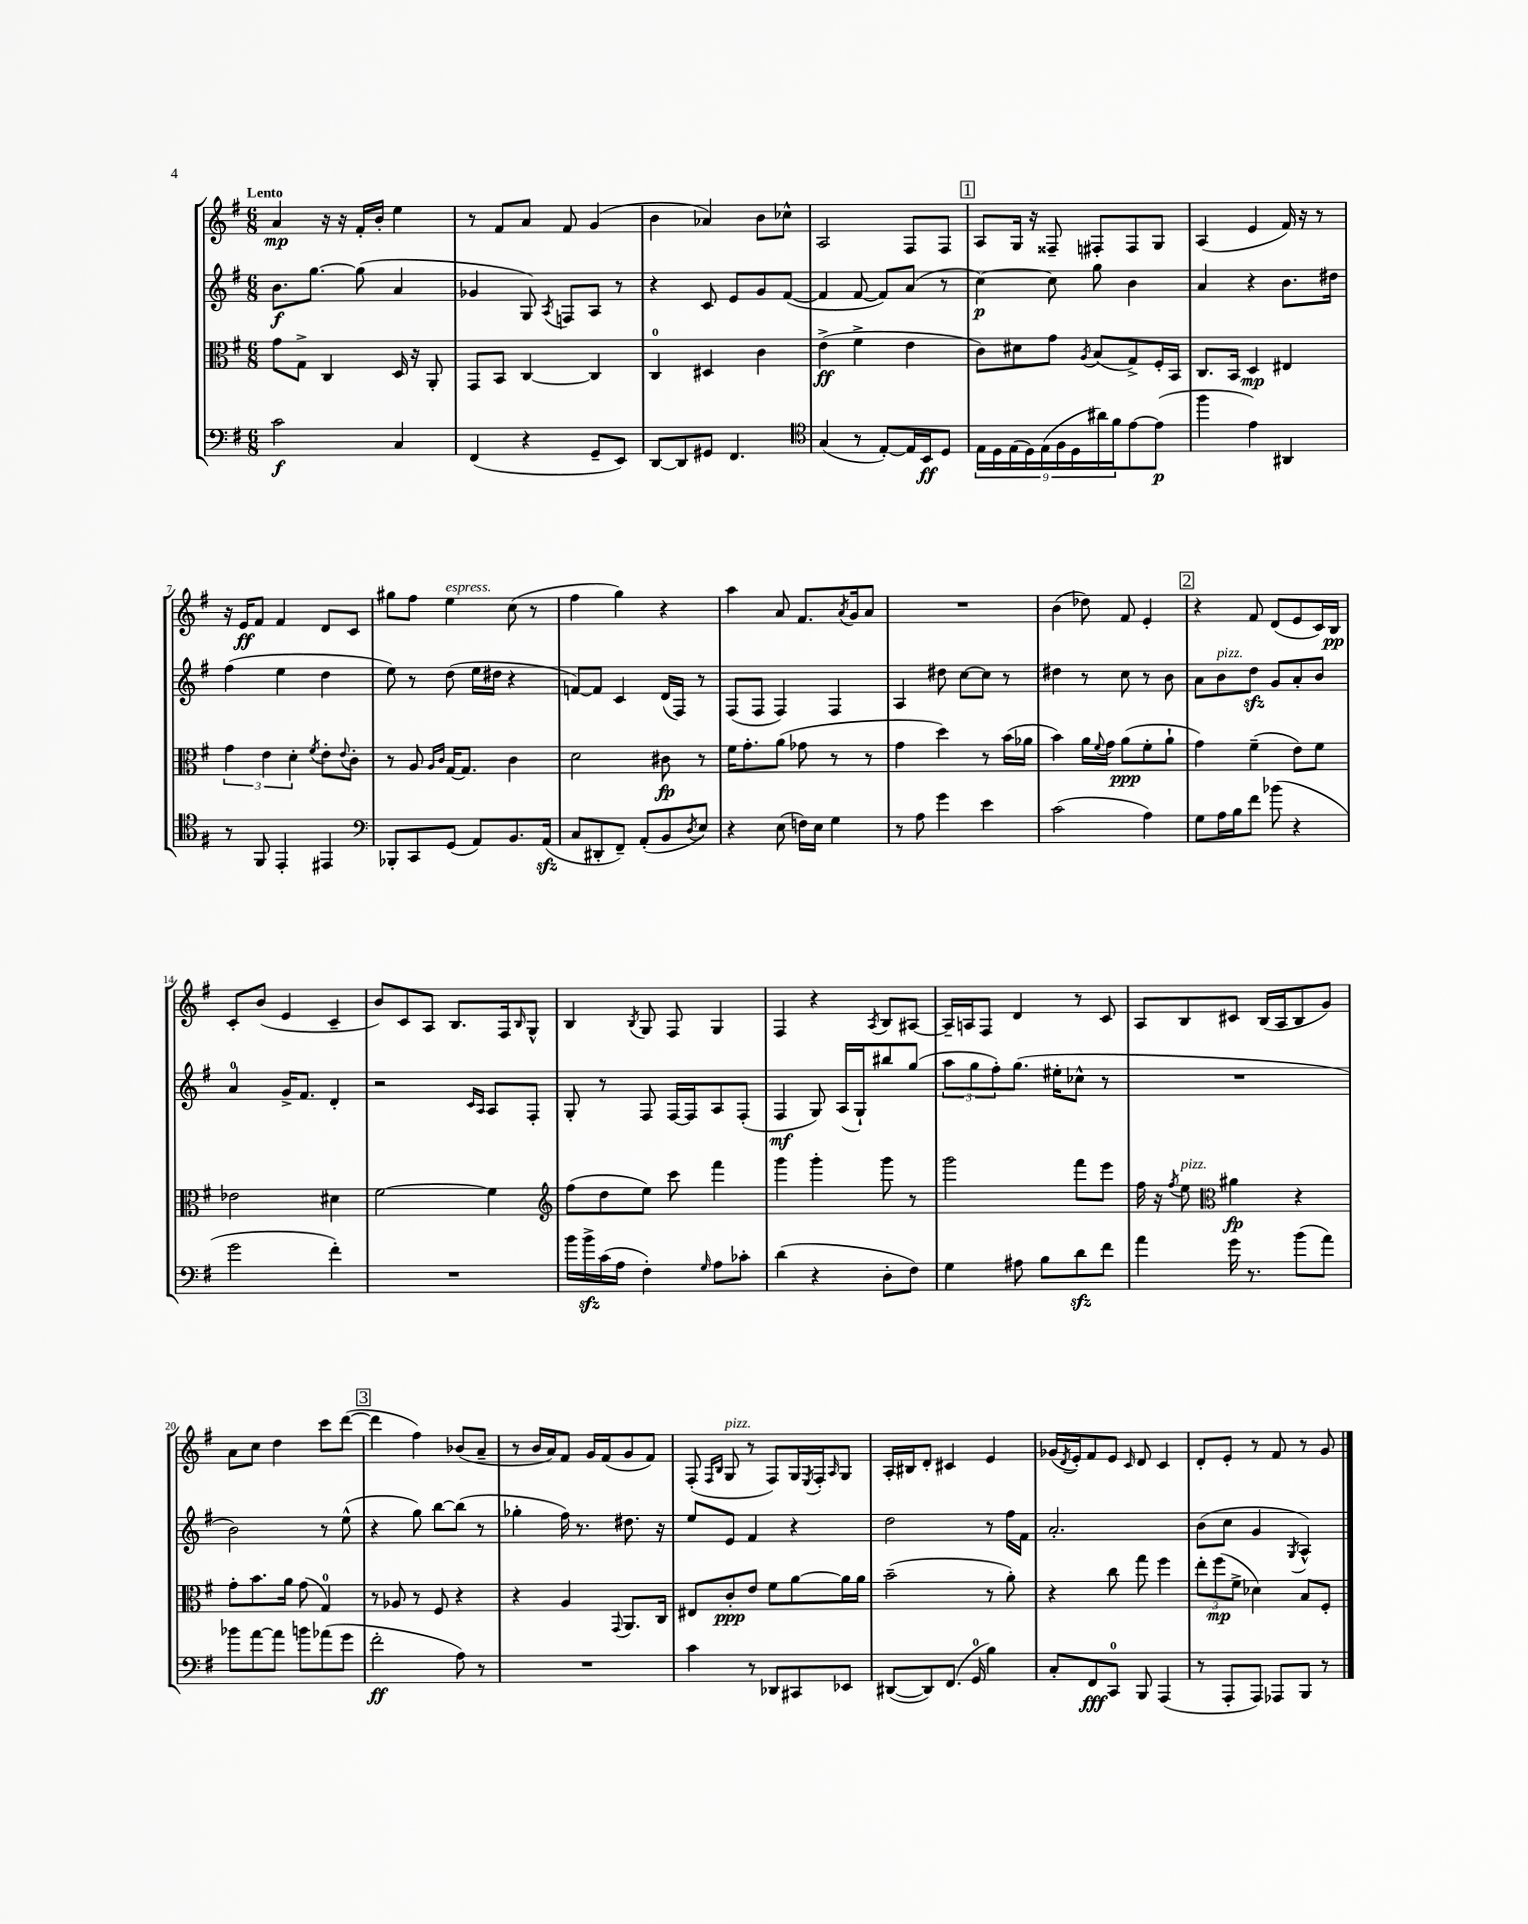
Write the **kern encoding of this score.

**kern	**kern	**kern	**kern
*staff4	*staff3	*staff2	*staff1
*clefF4	*clefC3	*clefG2	*clefG2
*k[f#]	*k[f#]	*k[f#]	*k[f#]
*M6/8	*M6/8	*M6/8	*M6/8
2c	8g	8.b	4a
.	8G^	.	.
.	.	[8.gg	.
.	4C	.	16r
.	.	.	16r
.	.	(8gg]	16f#'
.	.	.	16b'
4C	16D	4a	4ee
.	16r	.	.
.	8AA'	.	.
=	=	=	=
(4FF#	8GG	4g-	8r
.	8BB	.	8f#
4r	[4C	8G)	8a
.	.	8qA	.
.	.	8F	8f#
8GG~	4C]	8A	(4g
8EE)	.	8r	.
=	=	=	=
[8DD	4C	4r	4b
8DD]	.	.	.
8GG#	4D#	8c	4a-)
4.FF#	.	8e	.
.	4c	8g	8b
.	.	([8f#	8cc-^^
=	=	=	=
*clefC4	*	*	*
(4G	(4e^	4f#]	2A
8r	4f#^	[8f#	.
[8E')	.	8f#])	.
16E]	4e	(8a	8F#
16BB	.	.	.
8D	.	8r	8F#
=	=	=	=
18E	8c)	[4cc)	8A
18D	.	.	.
(18E	.	.	.
.	8d#	.	16G
18D)	.	.	.
.	.	.	16r
(18E	.	.	.
.	8g	8cc]	8F##~
18F#	.	.	.
18D	.	.	.
.	8qA	.	.
.	(8B	8gg	8F#'
18a#)	.	.	.
18f#	.	.	.
[8e	8G^)	4b	8F#
(8e]	16F#'	.	8G
.	16BB	.	.
=	=	=	=
4ff#	8.C	4a	(4A
.	16BB	.	.
4e)	4D	4r	4e
4AA#	4E#	8.b	16f#)
.	.	.	16r
.	.	.	8r
.	.	16dd#	.
=	=	=	=
8r	6g	(4ff#	16r
.	.	.	16e
8FF#	.	.	8f#
.	6e	.	.
4EE'	.	4ee	4f#
.	6d'	.	.
.	8qf#	.	.
4EE#	8e'	4dd	8d
.	8qqe	.	.
.	8c'	.	8c
=	=	=	=
*clefF4	*	*	*
8BBB-'	8r	8ee)	8gg#
8CC	8A	8r	8ff#
.	16qqA	.	.
.	16qqc	.	.
(8GG	[16G	(8dd	4ee
.	8.G]	.	.
8AA)	.	16ee	.
.	.	16dd#	.
8.BB	4c	4r	(8cc
.	.	.	8r
(16AA	.	.	.
=	=	=	=
8C	2d	[8f)	4ff#
8DD#'	.	8f]	.
8FF#~)	.	4c	4gg)
(8AA'	.	.	.
8BB	8c#	(16d	4r
.	.	16F#)	.
8qD	.	.	.
8E)	8r	8r	.
=	=	=	=
4r	16f#	(8F#	4aa
.	8.g'	.	.
.	.	8F#	.
(8E	(8a	4F#)	8a
16F)	8g-	.	8.f#
16E	.	.	.
4G	8r	4F#	.
.	.	.	8qa
.	.	.	16g
.	8r	.	8a
=	=	=	=
8r	4g	4A	2.r
8A	.	.	.
4g	4dd)	8dd#	.
.	.	[8cc	.
4e	8r	8cc]	.
.	(16b	8r	.
.	16a-	.	.
=	=	=	=
(2c	4b)	4dd#	(4b
.	16a	8r	8dd-)
.	8qqf#	.	.
.	16g	.	.
.	(8a	8cc	8f#
4A)	8f#'	8r	4e'
.	8a`	8b	.
=	=	=	=
8G	4g)	8a	4r
16A	.	8b	.
16B	.	.	.
8f#	(4f#~	8dd	8f#
(8b-	.	8g	(8d
4r	8e)	8a'	8e
.	8f#	8b	16c)
.	.	.	16B
=	=	=	=
2g	2e-	4a	8c'
.	.	.	(8b
.	.	16g^	4e
.	.	8.f#	.
4f#')	4d#	4d'	4c~
=	=	=	=
2.r	[2f#	2r	8b)
.	.	.	8c
.	.	.	8A
.	.	.	8.B
.	.	16qqc	.
.	.	16qqA	.
.	4f#]	8A	.
.	.	.	16F#
.	.	.	16qqB
.	.	8F#'	8G^^
=	=	=	=
*	*clefG2	*	*
16b	(8ff#	8G'	4B
16b^	.	.	.
(16c	8dd	8r	.
16A	.	.	.
.	.	.	8qB
4F#')	8ee)	8F#	8G
.	8ccc	[16F#	8F#
.	.	16F#]	.
16qqG	.	.	.
8A	4fff#	8A	4G
8c-'	.	(8F#'	.
=	=	=	=
(4d	4ggg	4F#	4F#
4r	4ggg'	8G)	4r
.	.	(16A	.
.	.	16G`)	.
.	.	.	8qA
8D'	8ggg	8bb#	8B
8F#)	8r	(8gg	[8A#
=	=	=	=
4G	2ggg	12aa	16A#~]
.	.	.	16A
.	.	12gg	.
.	.	.	8F#
.	.	12ff#')	.
8A#	.	(8.gg	4d
8B	.	.	.
.	.	16ee#'	.
8d	8fff#	8cc-^^	8r
8f#	8eee	8r	8c
=	=	=	=
4a	16ff#	2.r	8A
.	16r	.	.
.	8qff#	.	.
.	8ee	.	8B
*	*clefC3	*	*
16g	4a#	.	8c#
8.r	.	.	.
.	.	.	(16B
.	.	.	16A
(8b	4r	.	8B
8a)	.	.	8g)
=	=	=	=
8b-	8g'	2b)	8a
[8a	8.b	.	8cc
8a]	.	.	4dd
.	16a	.	.
8b	(8g	.	.
(8a-	4G)	8r	8ccc
8g	.	(8ee^^	([8ddd
=	=	=	=
2f#'	8r	4r	4ddd]
.	8A-	.	.
.	8r	8gg)	4ff#)
.	8F#	[8bb	.
8A)	4r	(8bb]	(8b-
8r	.	8r	8a~
=	=	=	=
2.r	4r	4gg-'	8r
.	.	.	16b
.	.	.	16a)
.	4A	16ff#)	8f#
.	.	8.r	.
.	.	.	16g
.	.	.	(16f#
.	8qqGG	.	.
.	8.AA	8.dd#	8g
.	.	.	8f#)
.	16C	16r	.
=	=	=	=
4c	8E#	8ee	(8F#'
.	.	.	16qqF#
.	.	.	16qqB
.	8c'	8e	8G
8r	8e	4f#	8r
8DD-	8f#	.	8F#)
8CC#	[8a	4r	16G
.	.	.	8qE
.	.	.	16F#'
.	.	.	16qqA
8EE-	16a]	.	8G
.	16a	.	.
=	=	=	=
([8DD#	(2b~	2dd	16A'
.	.	.	16B#
8DD#])	.	.	8d'
(8.FF#	.	.	4c#
16GG	.	.	.
4B)	8r	8r	4e
.	8a')	16ff#	.
.	.	16f#	.
=	=	=	=
8C'	4r	2.a'	(16g-
.	.	.	8qd
.	.	.	16e')
8FF#	.	.	8f#
8CC	8cc	.	8e
.	.	.	16qqc
8BBB	8gg	.	8d
(4AAA	4ff#	.	4c
=	=	=	=
8r	12ee'	(8b	8d'
.	(12ff#	.	.
8AAA'	.	8cc	8e'
.	12f#^	.	.
8AAA)	4d-)	4g	8r
8AAA-	.	.	8f#
.	.	8qG	.
8BBB	8B	4A^^)	8r
8r	8F#'	.	8g
==	==	==	==
*-	*-	*-	*-
